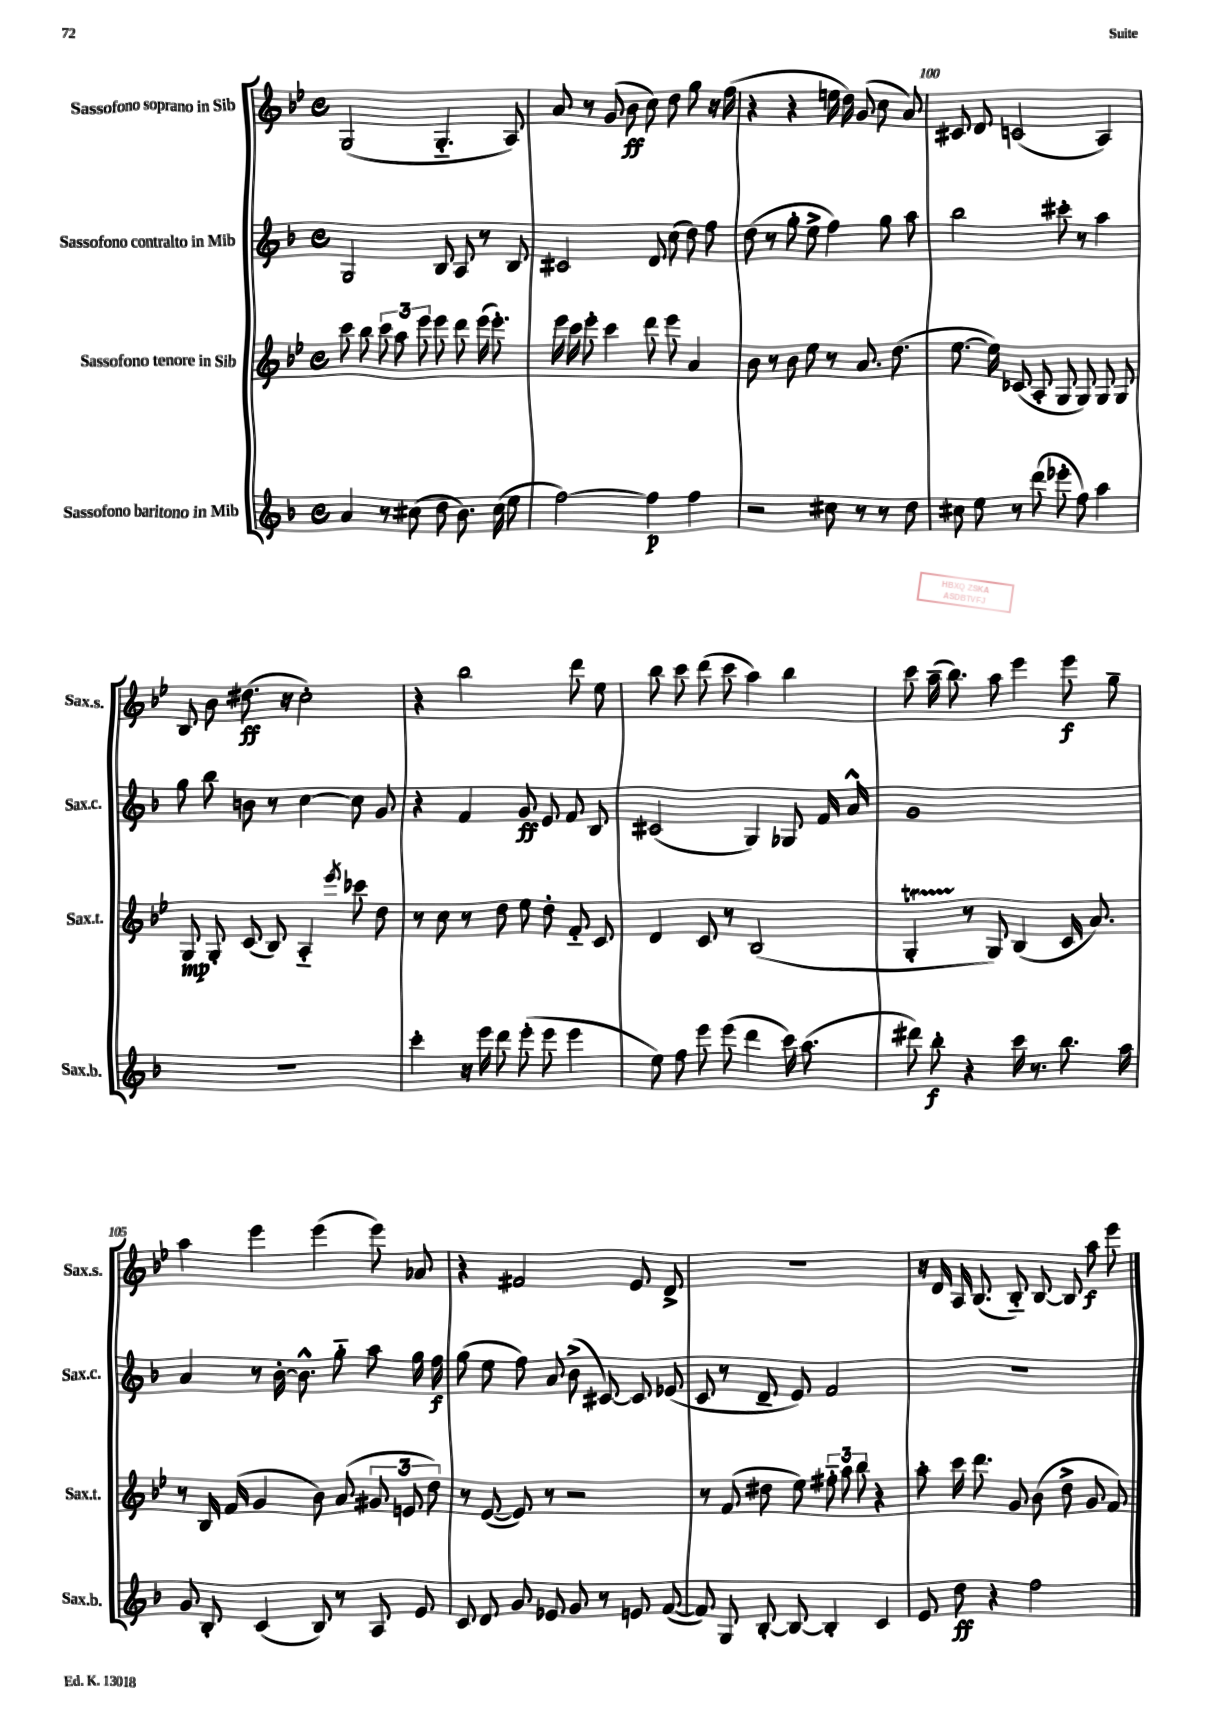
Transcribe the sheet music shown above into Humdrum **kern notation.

**kern	**kern	**kern	**kern
*staff4	*staff3	*staff2	*staff1
*clefG2	*clefG2	*clefG2	*clefG2
*k[b-]	*k[b-e-]	*k[b-]	*k[b-e-]
*M4/4	*M4/4	*M4/4	*M4/4
*met(c)	*met(c)	*met(c)	*met(c)
4a	8ccc	2G	(2G
.	8bb-	.	.
8r	12ccc	.	.
.	12aa	.	.
(8cc#	.	.	.
.	12eee-	.	.
8dd	8eee-	8B-	4.G'~
8.b-)	8ddd	8A	.
.	(16eee-	8r	.
(16cc#	8.eee-')	.	.
8ee	.	8B-	8A)
=	=	=	=
[2ff)	16eee-	2c#	8a
.	16ccc	.	.
.	8eee-'	.	8r
.	4ccc	.	(8g
.	.	.	8b-
4ff]	8ddd	8d	8cc)
.	8eee-	(8cc	8dd
4ff	4a	8dd)	8gg
.	.	8ff	16r
.	.	.	(16ff
=	=	=	=
2r	8b-	(8dd	4r
.	8r	8r	.
.	8b-	8gg'	4r
.	8ee-	8ee^	.
8cc#	8r	4ff)	16ee
.	.	.	16dd)
8r	8.a	.	(8g
8r	.	8gg	8cc
.	(8.dd	.	.
8dd	.	8aa	8a)
=	=	=	=
8cc#	[8.ee-	2bb-	8c#
8ee	.	.	8d
.	16ee-])	.	.
8r	(8c-	.	(2c
(8ddd	8A'	.	.
8eee-'	8G	8ccc#'	.
8ff)	8G)	8r	.
4aa	8G	4aa	4A)
.	8G	.	.
=	=	=	=
1r	8G	8gg	8B-
.	8G'	8bb-	8b-
.	(8c	8b	(8.dd#
.	8B-)	8r	.
.	.	.	16r
.	4A'~	[4cc	2cc')
.	8qeee-	.	.
.	8ccc-	8cc]	.
.	8dd	8g	.
=	=	=	=
4ccc'	8r	4r	4r
.	8cc	.	.
16r	8r	4f	2bb-
16eee	.	.	.
8ddd	8dd	.	.
(8eee'	8ee-	8g	.
8eee	8dd'	8e	.
4eee	8f'~	8f	8ddd
.	8c	8B-	8ee-
=	=	=	=
8ee)	4d	(2c#	8bb-
8ff	.	.	8ccc
8eee	8c	.	(8ddd
(8eee	8r	.	8ccc
4ddd	(2B-	4G)	4aa)
16ccc)	.	8G-	4bb-
(8.aa	.	.	.
.	.	16f	.
.	.	16a^^	.
=	=	=	=
8ddd#)	4G'	1g	8ccc
8bb-'	.	.	(16aa~
.	.	.	8.bb-)
4r	8r	.	.
.	8G)	.	8aa
16ccc	(4B-	.	4eee-
8.r	.	.	.
8.bb-	16c	.	8eee-
.	8.a)	.	.
.	.	.	8gg~
16aa	.	.	.
=	=	=	=
8g	8r	4a	4aa
8B-'	16B-	.	.
.	(16f	.	.
(4c	4g	8r	4eee-
.	.	[16b-'	.
.	.	8.b-^^]	.
8B-)	8b-)	.	(4eee-
8r	(8a	8gg'~	.
8A	12g#	8aa	8eee-)
.	12e	.	.
8e	.	16gg	8a-
.	12dd)	.	.
.	.	16ff	.
=	=	=	=
8c	8r	(8gg	4r
8d	([8e-	8ee	.
8g	8e-])	8ff)	2f#
8e-	8r	8a	.
8g	2r	(8b-^	.
8r	.	[8c#)	.
8e	.	8c#]	8e-
([8f	.	(8e-	8d^
=	=	=	=
8f])	8r	8c	1r
8G	(8f	8r	.
[8B-'	8dd#	8d~	.
8B-_	8ee-)	8e)	.
4B-']	12ff#'~	2f	.
.	12aa	.	.
.	12bb-	.	.
4c	4r	.	.
=	=	=	=
8e	8aa'	1r	16r
.	.	.	16d
8dd	16ccc	.	16A
.	8.ddd	.	(8.B-
4r	.	.	.
.	8g	.	8B-'~)
2ff	(8b-	.	[8B-
.	8dd^	.	8B-]
.	8g	.	8aa
.	8f)	.	8eee-
==	==	==	==
*-	*-	*-	*-
